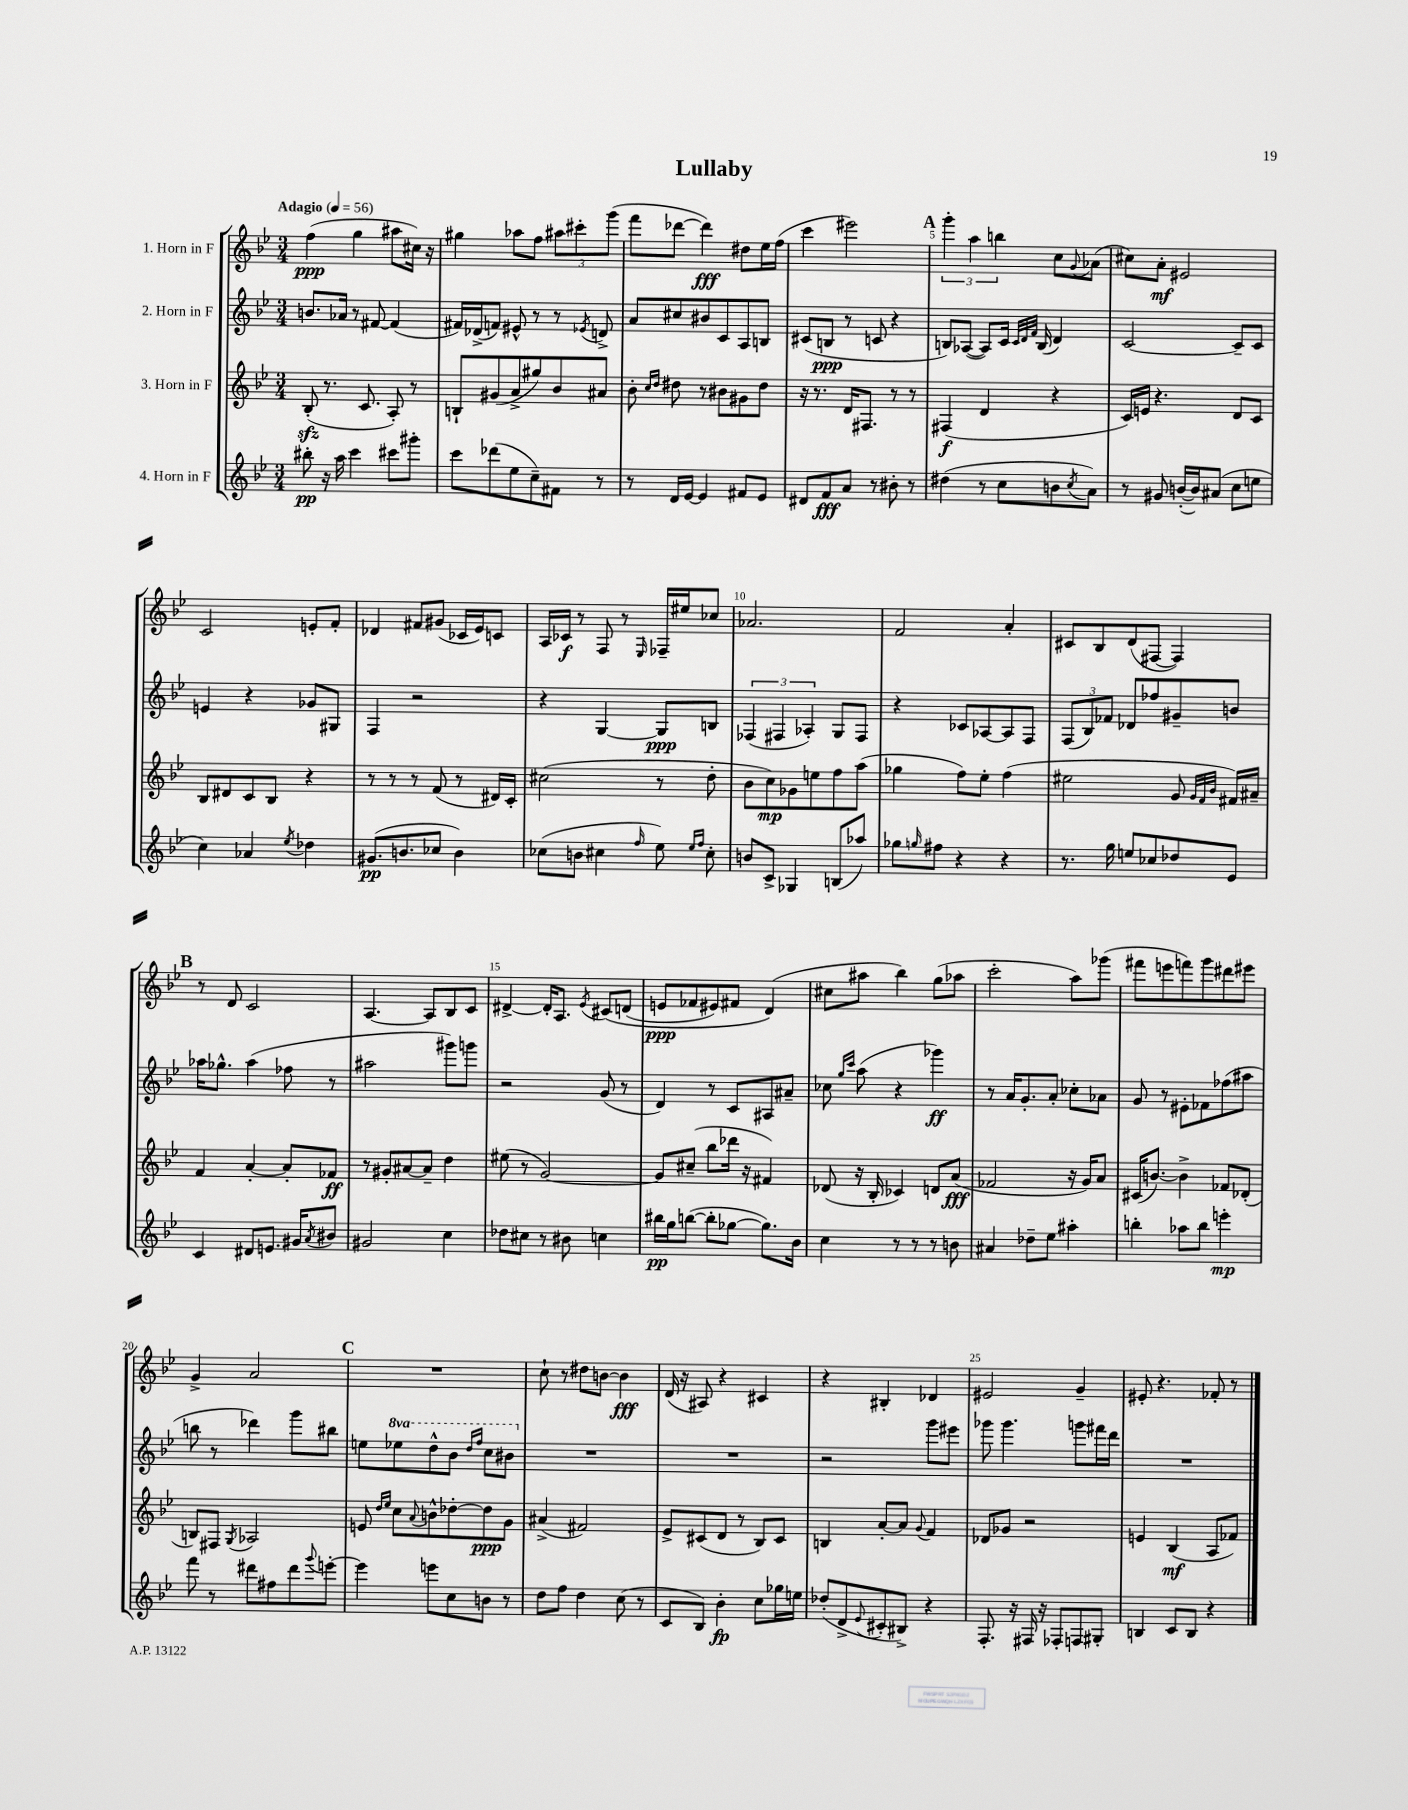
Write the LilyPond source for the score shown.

\header { title = "Lullaby" }
<<
\new StaffGroup <<
\new Staff = "s0" \with { instrumentName = "1. Horn in F" } {
    \clef treble \key bes \major \numericTimeSignature \time 3/4 \tempo "Adagio" 4 = 56
    f''4\ppp( g''4 ais''8 cis''16) r16 |
    gis''4 aes''8 f''8 \tuplet 3/2 { ais''8 cis'''8-. g'''8( } |
    f'''8 des'''8~ des'''4\fff) dis''8 ees''16 f''16( |
    c'''4 eis'''2) |
    \mark \markup { \bold "A" } \tuplet 3/2 { g'''4-. a''4 b''4 } c''8 \appoggiatura { g'8 } aes'8( |
    cis''8) a'8-.\mf eis'2 |
    c'2 e'8-. f'8-. |
    des'4 fis'8 gis'8( ces'16 ees'16) c'8 |
    a16 ces'16\f r8 f8 r8 \grace { ees16 } fes16-- eis''16 ces''8 |
    aes'2. |
    f'2 a'4-. |
    cis'8 bes8 d'8( fis8~ fis4) |
    \mark \markup { \bold "B" } r8 d'8 c'2 |
    a4.~ a8 bes8 c'8 |
    dis'4~-> dis'16-. a8. \acciaccatura { ees'8 } cis'8\( d'8( |
    e'8\ppp fes'8 eis'8) fis'8 d'4(\) |
    cis''8 ais''8 bes''4) g''8( aes''8 |
    c'''2-. a''8) ges'''8( |
    fis'''8 e'''8 f'''8) g'''8 dis'''8 eis'''8 |
    g'4-> a'2 |
    \mark \markup { \bold "C" } R2. |
    c''8-! r8 dis''8 b'8~ b'4\fff |
    d'16( r16 ais8) r4 cis'4 |
    r4 bis4-. des'4 |
    eis'2 g'4-- |
    eis'8-. r4. fes'8-. r8 \bar "|." |
}
\new Staff = "s1" \with { instrumentName = "2. Horn in F" } {
    \clef treble \key bes \major \numericTimeSignature \time 3/4 \set Staff.ottavationMarkups = #ottavation-simple-ordinals
    b'8. aes'16 r8 fis'8~ fis'4( |
    fis'16) des'16->( f'8) eis'8-^ r8 r8 \acciaccatura { ees'8 } d'8-> |
    a'8 cis''8 bis'8 c'8 a8 b8 |
    cis'8( b8\ppp r8 c'8 r4 |
    \mark \markup { \bold "A" } b8) aes8~( aes8) c'16 \grace { c'32 d'32 f'32 } b16( d'4) |
    c'2~ c'8-- c'8 |
    e'4 r4 ges'8 gis8 |
    f4 r2 |
    r4 g4~ g8\ppp b8 |
    \tuplet 3/2 { fes4( fis4 aes4-.) } g8 fis8 |
    r4 ces'8 aes8~ aes8 f8 |
    \tuplet 3/2 { f8( bes8) fes'8 } des'8 fes''8 gis'8-- b'8 |
    \mark \markup { \bold "B" } aes''16 ges''8.-^ aes''4( fes''8 r8 |
    ais''2 gis'''8) g'''8 |
    r2 g'8( r8 |
    d'4) r8 c'8 ais8 ais'8-- |
    ces''8 \grace { g''16 c'''16 } a''8( r4 ges'''4\ff) |
    r8 a'16 g'8.-. a'8-. ces''8-. aes'8 |
    g'8 r8 eis'8-. fes'8 fes''8( ais''8 |
    b''8 r8 des'''4) g'''8 bis''8 |
    \mark \markup { \bold "C" } e''8 \ottava #1 ees'''!8 d'''8-^ bes''8 \grace { d'''16 f'''16 } c'''8 bis''8 \ottava #0 |
    R2. |
    R2. |
    r2 g'''8 eis'''8 |
    ges'''8 ges'''4. g'''8 fis'''16 d'''16 |
    R2. \bar "|." |
}
\new Staff = "s2" \with { instrumentName = "3. Horn in F" } {
    \clef treble \key bes \major \numericTimeSignature \time 3/4
    bes8-.\sfz( r8. c'8. a8-.) r8 |
    b8-! gis'8( a'8-> gis''8) bes'8 ais'8 |
    bes'8-. \grace { c''16 d''16 } dis''8 r8 bis'8 gis'8 dis''8 |
    r16 r8. d'16 fis8. r8 r8 |
    \mark \markup { \bold "A" } fis4\f( d'4 r4 |
    c'16) e'16 r4. d'8 c'8 |
    bes8 dis'8 c'8 bes8 r4 |
    r8 r8 r8 f'8( r8 dis'16) c'16-. |
    cis''2( r8 d''8-. |
    bes'8 c''8\mp) ges'8 e''8 f''8 a''8( |
    ges''4 f''8) ees''8-. f''4( |
    eis''2 g'8 \grace { g'32 f'32 bes'32 } fis'16) ais'16-- |
    \mark \markup { \bold "B" } f'4 a'4~-. a'8-. fes'8\ff |
    r8 gis'8-. ais'8~ ais'8-- d''4 |
    eis''8( r8 g'2~) |
    g'8 cis''8--( bes''8 des'''16 r16 fis'4) |
    des'8( r16 bes16-. ces'4) d'8 a'8\fff( |
    fes'2 r16 g'16) a'8 |
    cis'16( b'8.~) b'4-> fes'8 des'8-.( |
    b8) fis8 \acciaccatura { g8 } aes2 |
    \mark \markup { \bold "C" } e'8 \grace { d''16 ees''16 } c''8 \appoggiatura { a'8 } b'8-^ des''8~-. des''8\ppp g'8 |
    ais'4->( fis'2) |
    ees'8-> cis'8( d'8 r8 bes8) cis'8 |
    b4 a'8~-. a'8 \appoggiatura { g'8 } f'4 |
    des'8 ges'8 r2 |
    e'4 bes4\mf( a8 fes'8) \bar "|." |
}
\new Staff = "s3" \with { instrumentName = "4. Horn in F" } {
    \clef treble \key bes \major \numericTimeSignature \time 3/4
    bis''8-.\pp r16 a''16 c'''4 cis'''8 gis'''8-. |
    c'''8 des'''8( ees''8 c''8--) fis'8 r8 |
    r8 d'16 ees'16~ ees'4 fis'8 ees'8 |
    dis'8 f'8\fff a'8 r8 bis'8-. r8 |
    \mark \markup { \bold "A" } dis''4( r8 c''8 b'8 \acciaccatura { c''8 } a'8) |
    r8 gis'8 b'16~-.( b'16) ais'8( c''8 e''8 |
    c''4) aes'4 \acciaccatura { ees''8 } des''4 |
    gis'8.\pp( b'8. ces''8 b'4) |
    ces''8( b'8 cis''4 \grace { f''16 } ees''8) \grace { ees''16 f''16 } cis''8-. |
    b'8 c'8-> ges4 b8( aes''8) |
    ges''8 \grace { g''16 } fis''8 r4 r4 |
    r8. g''16 e''8 ces''8 des''8 ees'8 |
    \mark \markup { \bold "B" } c'4 dis'8 e'8. gis'16 \acciaccatura { a'8 } bis'8 |
    gis'2 c''4 |
    des''8 cis''8 r8 bis'8 c''4 |
    bis''16\pp g''16 b''8~( b''8-. ges''8~ ges''8.) bes'16 |
    c''4 r8 r8 r8 b'8 |
    ais'4 des''8-- ees''8 ais''4-. |
    b''4-. aes''8 b''8 e'''4-.\mp |
    f'''8 r8 dis'''8 fis''8 dis'''8 \appoggiatura { g'''8 } e'''8~-. |
    \mark \markup { \bold "C" } e'''4 e'''8 c''8 b'8 r8 |
    d''8 f''8 d''4 c''8( r8 |
    c'8 bes8) bes'4-.\fp c''8 ges''16 e''16 |
    des''8-.( d'8-> \appoggiatura { ees'8 } cis'8-. bis8->) r4 |
    f8.-. r16 fis16 r16 fes8-. f8 gis8-. |
    b4 c'8 b8 r4 \bar "|." |
}
>>
>>
\layout { \context { \Score \override BarNumber.break-visibility = ##(#f #t #t) barNumberVisibility = #(every-nth-bar-number-visible 5) } }
